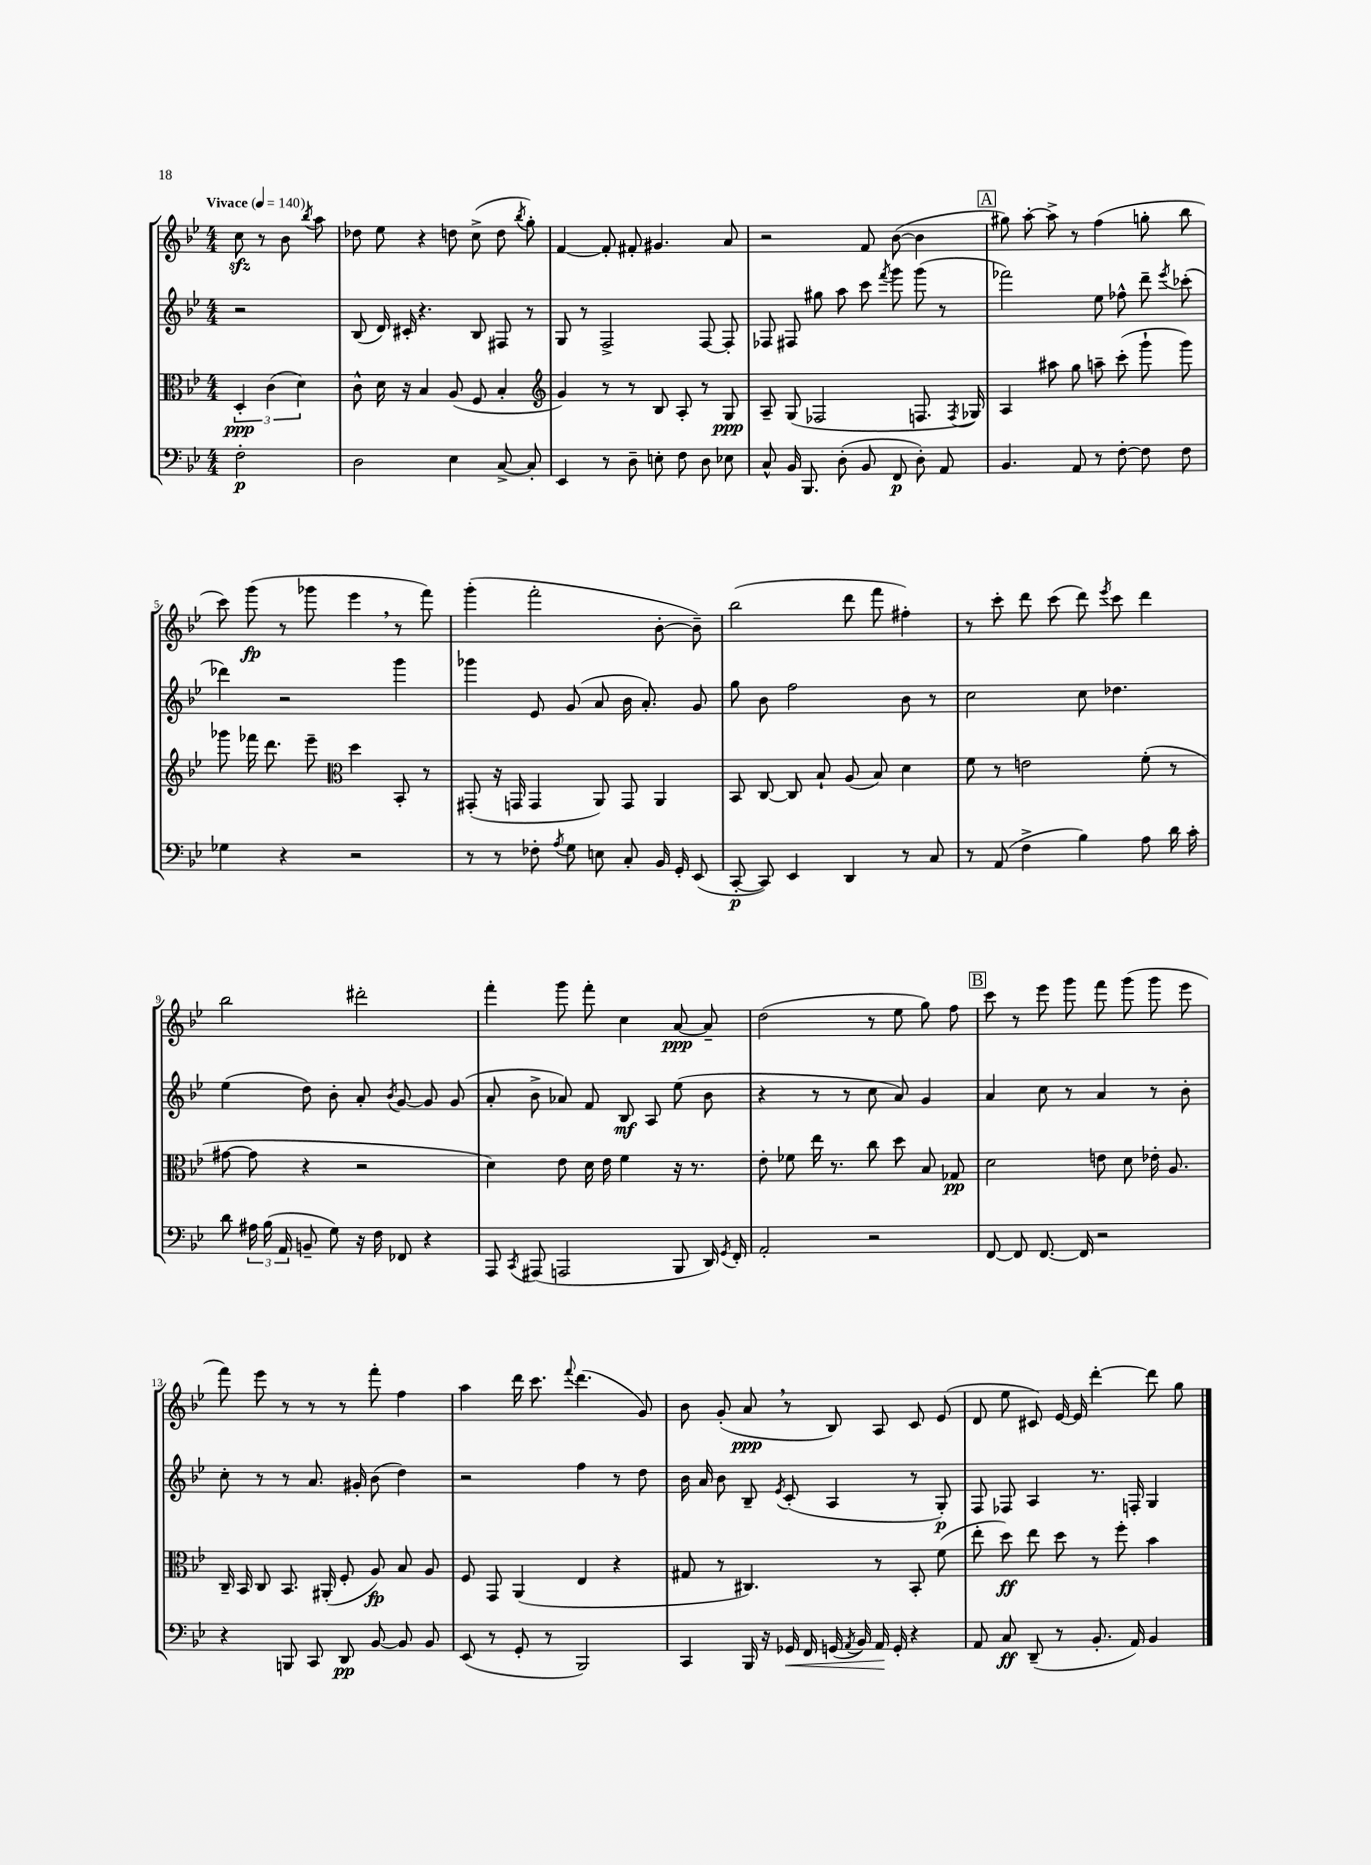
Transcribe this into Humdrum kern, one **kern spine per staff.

**kern	**kern	**kern	**kern
*staff4	*staff3	*staff2	*staff1
*clefF4	*clefC3	*clefG2	*clefG2
*k[b-e-]	*k[b-e-]	*k[b-e-]	*k[b-e-]
*M4/4	*M4/4	*M4/4	*M4/4
*MM140	*MM140	*MM140	*MM140
2F'	6D'	2r	8cc
.	.	.	8r
.	(6c	.	.
.	.	.	8b-
.	6d)	.	.
.	.	.	8qbb-
.	.	.	8aa
=	=	=	=
2D	8c^^	(8B-	8dd-
.	16d	16d)	8ee-
.	16r	16c#'	.
.	4B-	4.r	4r
4E-	(8A	.	8dd
.	8F	8B-	(8cc^
[8C^	4B-'	8F#	8dd
.	.	.	8qbb-
8C']	.	8r	8gg')
=	=	=	=
*	*clefG2	*	*
4EE-	4g)	8G	[4f
.	.	8r	.
8r	8r	2F^	8f']
8D~	8r	.	8f#'
8E'	8B-	.	4.g#
8F	8A'	.	.
8D	8r	[8F	.
8E-	8G	8F']	8a
=	=	=	=
8C^^	8A~	8F-	2r
16BB-	(8G	8F#	.
8.BBB-	.	.	.
.	2F-	8gg#	.
(8D'	.	8aa	.
8BB-	.	8ccc	8f
.	.	8qfff	.
8FF	.	8ggg	([8b-
8D')	8.F	(8ggg	4b-]
8AA	.	8r	.
.	8qF	.	.
.	16G-)	.	.
=	=	=	=
4.BB-	4A	2fff-)	8gg#)
.	.	.	[8aa'
.	8aa#	.	8aa^]
8AA	8gg	.	8r
8r	8aa~	8ee-	(4ff
[8F'	(8ccc'	8ff-^^	.
8F]	8ggg`	8ddd~	8gg'
.	.	8qeee-	.
8F	8ggg)	(8ccc-'	8bb-
=	=	=	=
4G-	8ggg-	4ddd-)	8ccc)
.	16fff-	.	(8ggg
.	8.ddd	.	.
4r	.	2r	8r
.	8eee-~	.	8ggg-
*	*clefC3	*	*
2r	4dd	.	4eee-
.	8BB-'	4ggg	8r
.	8r	.	8fff)
=	=	=	=
8r	(8GG#'	4ggg-	(4ggg'
8r	16r	.	.
.	16GG	.	.
8F-'	4GG	8e-	2fff'
8qA	.	.	.
8G	.	(8g	.
8E	8AA)	8a	.
8C'	8GG	16b-	.
.	.	8.a')	.
16BB-	4AA	.	[8b-'
16GG'	.	.	.
(8EE-	.	8g	8b-~])
=	=	=	=
[8CC'	8BB-	8gg	(2bb-
8CC])	[8C	8b-	.
4EE-	8C]	2ff	.
.	8B-`	.	.
4DD	(8A	.	8ddd
.	8B-)	.	8fff
8r	4d	8b-	4ff#')
8C	.	8r	.
=	=	=	=
8r	8f	2cc	8r
(8AA	8r	.	8ccc'
4F^	2e	.	8ddd
.	.	.	(8ccc
4B-)	.	8cc	8ddd)
.	.	.	8qeee-
.	.	4.dd-	8ccc
8A	(8f'	.	4ddd
16d	8r	.	.
16c'	.	.	.
=	=	=	=
8d	[8g#	(4ee-	2bb-
24A#	8g#]	.	.
(24B-	.	.	.
24AA	.	.	.
8BB~	4r	8dd)	.
8G)	.	8b-'	.
16r	2r	8a'	2ddd#'
16F	.	.	.
.	.	8qb-	.
8FF-	.	[8g	.
4r	.	8g]	.
.	.	(8g	.
=	=	=	=
8AAA	4d)	8a'	4fff'
8qCC	.	.	.
(8AAA#	.	8b-^	.
2AAA	8e-	8a-)	8ggg
.	16d	8f	8fff'
.	16e-	.	.
.	4f	8B-	4cc
.	.	8A	.
8BBB-	16r	(8ee-	[8a
.	8.r	.	.
16DD)	.	8b-	8a~]
8qGG	.	.	.
16FF'	.	.	.
=	=	=	=
2AA'	8e-'	4r	(2dd
.	8f-	.	.
.	16ee-	8r	.
.	8.r	.	.
.	.	8r	.
2r	8cc	8cc	8r
.	8dd	8a)	8ee-
.	8B-	4g	8gg)
.	8G-	.	8ff
=	=	=	=
[8FF	2d	4a	8ccc
8FF]	.	.	8r
[8.FF	.	8cc	8eee-
.	.	8r	8ggg
16FF]	.	.	.
2r	8e	4a	8fff
.	8d	.	(8ggg
.	16e-'	8r	8ggg
.	8.A	.	.
.	.	8b-'	8eee-
=	=	=	=
4r	16C~	8cc'	8fff)
.	16BB-	.	.
.	8C	8r	8eee-
8BBB	8.BB-	8r	8r
8CC	.	8.a	8r
.	(16AA#'	.	.
8DD	8F'	.	8r
.	.	16g#'	.
[8BB-	8A)	(8b-	8fff'
8BB-]	8B-	4dd)	4ff
8BB-	8A	.	.
=	=	=	=
(8EE-	8F	2r	4aa
8r	8GG	.	.
8GG'	(4AA	.	16ddd
.	.	.	8.ccc
8r	.	.	.
.	.	.	8qqfff
2BBB-)	4E-	4ff	(4.ddd
.	4r	8r	.
.	.	8dd	8g)
=	=	=	=
4CC	8G#	16b-	8b-
.	.	16a	.
.	8r	8b-	(8g'
16BBB-	4.C#)	8B-~	8a
16r	.	.	.
.	.	8qe-	.
16GG-	.	(8c'	8r
16FF	.	.	.
(16GG	.	4A	8B-)
8qAA	.	.	.
16BB-)	.	.	.
16AA	8r	.	8A
16GG'	.	.	.
4r	8BB-'	8r	8c
.	(8f	8G')	(8e-
=	=	=	=
8AA	8ee-'	8F	8d
8C	8dd)	8F-	8ee-
(8DD~	8ee-	4A	8c#)
8r	8dd	.	[16e-
.	.	.	16e-]
8.BB-'	8r	8.r	[4ddd'
.	8ff'	.	.
16AA)	.	16F'	.
4BB-	4b-	4G	8ddd]
.	.	.	8gg
==	==	==	==
*-	*-	*-	*-
